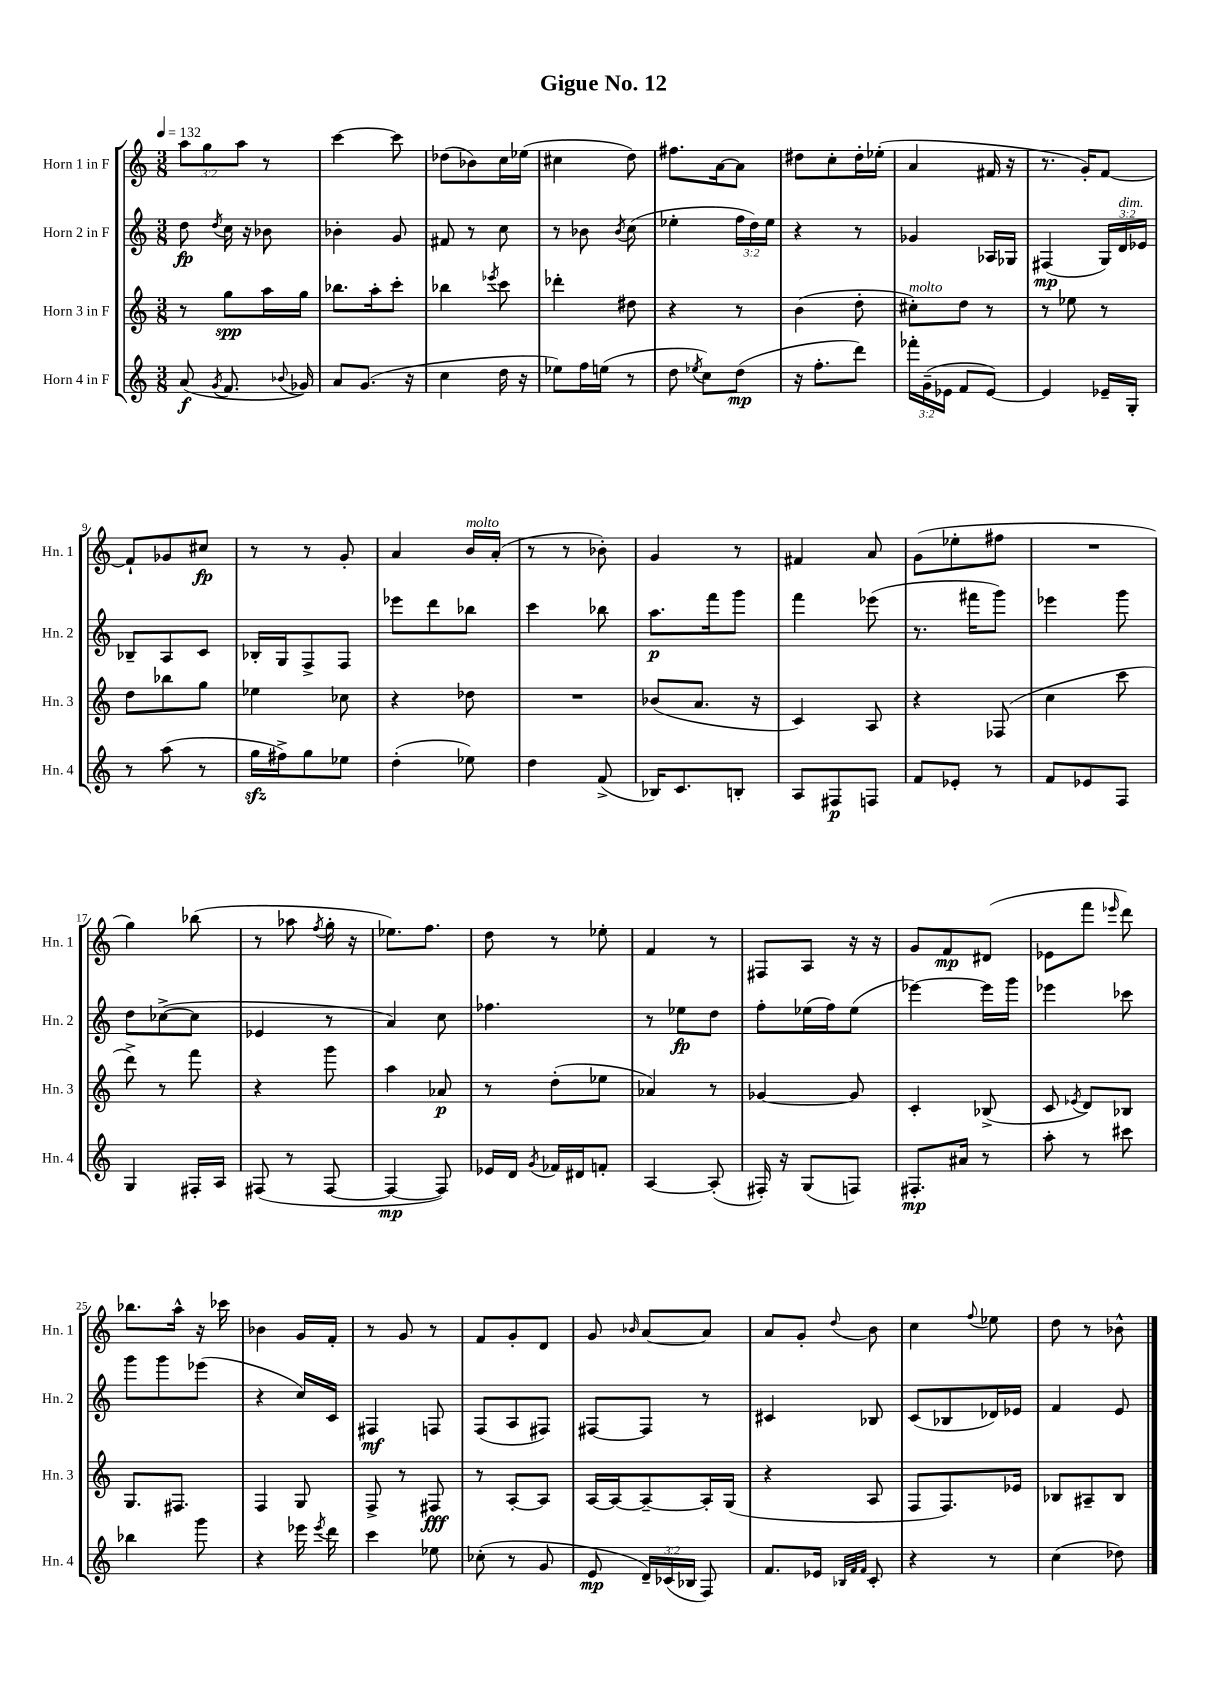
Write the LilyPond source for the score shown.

\header { title = "Gigue No. 12" }
<<
\new StaffGroup <<
\new Staff = "s0" \with { instrumentName = "Horn 1 in F" shortInstrumentName = "Hn. 1" } {
    \clef treble \key c \major \numericTimeSignature \time 3/8 \override Staff.TupletNumber.text = #tuplet-number::calc-fraction-text \tempo 4 = 132
    \autoBeamOff \tuplet 3/2 { a''8[ g''8 a''8] } r8 |
    c'''4~ c'''8 |
    des''8[( bes'8) c''16 ees''16]( |
    cis''4 d''8) |
    fis''8.[ a'16~ a'8] |
    dis''8[ c''8-. dis''16-. ees''16]-.( |
    a'4 fis'16 r16 |
    r8. g'16[-.) f'8]~ |
    f'8[-! ges'8 cis''8]\fp |
    r8 r8 g'8-. |
    a'4 b'16[^\markup { \italic "molto" } a'16]-.( |
    r8 r8 bes'8-.) |
    g'4 r8 |
    fis'4 a'8 |
    g'8[( ees''8-. fis''8] |
    R4. |
    g''4) bes''8( |
    r8 aes''8 \acciaccatura { f''8 } g''16-. r16 |
    ees''8.[) f''8.] |
    d''8 r8 ees''8-. |
    f'4 r8 |
    fis8[ a8] r16 r16 |
    g'8[ f'8\mp dis'8]( |
    ees'8[ f'''8] \grace { ees'''16 } d'''8) |
    bes''8.[ a''16]-^ r16 ces'''16 |
    bes'4 g'16[ f'16]-. |
    r8 g'8 r8 |
    f'8[ g'8-. d'8] |
    g'8 \grace { bes'16 } a'8[~ a'8] |
    a'8[ g'8]-. \appoggiatura { d''8 } b'8 |
    c''4 \appoggiatura { f''8 } ees''8 |
    d''8 r8 bes'8-^ \bar "|." |
}
\new Staff = "s1" \with { instrumentName = "Horn 2 in F" shortInstrumentName = "Hn. 2" } {
    \clef treble \key c \major \numericTimeSignature \time 3/8 \override Staff.TupletNumber.text = #tuplet-number::calc-fraction-text
    \autoBeamOff d''8\fp \acciaccatura { d''8 } c''16 r16 bes'8 |
    bes'4-. g'8 |
    fis'8 r8 c''8 |
    r8 bes'8 \acciaccatura { bes'8 } c''8( |
    ees''4-. \tuplet 3/2 { f''16[ d''16) ees''16] } |
    r4 r8 |
    ges'4 aes16[ ges16] |
    fis4\mp( \tuplet 3/2 { g16[) d'16^\markup { \italic "dim." } ees'16] } |
    bes8[-- a8 c'8] |
    bes16[-. g16 f8-> f8] |
    ees'''8[ d'''8 bes''8] |
    c'''4 bes''8 |
    a''8.[\p f'''16 g'''8] |
    f'''4 ees'''8( |
    r8. fis'''16[ g'''8]) |
    ees'''4 g'''8 |
    d''8[ ces''8~->( ces''8] |
    ees'4 r8 |
    a'4) c''8 |
    fes''4. |
    r8 ees''8[\fp d''8] |
    f''8[-. ees''16( f''16) ees''8]( |
    ees'''4~) ees'''16[ g'''16] |
    ees'''4 ces'''8 |
    g'''8[ g'''8 ees'''8]( |
    r4 c''16[) c'16] |
    fis4\mf f8 |
    f8[( a8 fis8]) |
    fis8[~ fis8] r8 |
    cis'4 bes8 |
    c'8[( bes8 des'16) ees'16] |
    f'4 e'8 \bar "|." |
}
\new Staff = "s2" \with { instrumentName = "Horn 3 in F" shortInstrumentName = "Hn. 3" } {
    \clef treble \key c \major \numericTimeSignature \time 3/8
    \autoBeamOff r8 g''8[\spp a''16 g''16] |
    bes''8.[ a''16-. c'''8]-. |
    bes''4 \acciaccatura { ees'''8 } c'''8 |
    des'''4-. dis''8 |
    r4 r8 |
    b'4( d''8-. |
    cis''8[-.^\markup { \italic "molto" }) d''8] r8 |
    r8 ees''8 r8 |
    d''8[ bes''8 g''8] |
    ees''4 ces''8 |
    r4 des''8 |
    R4. |
    bes'8[( a'8.] r16 |
    c'4) a8 |
    r4 fes8( |
    c''4 c'''8 |
    d'''8->) r8 f'''8 |
    r4 g'''8 |
    a''4 aes'8\p |
    r8 d''8[-.( ees''8] |
    aes'4) r8 |
    ges'4~ ges'8 |
    c'4-. bes8->( |
    c'8 \acciaccatura { ees'8 } d'8[) bes8] |
    g8.[ fis8.] |
    f4 g8 |
    f8-> r8 fis8\fff |
    r8 a8[~-. a8] |
    a16[~ a16~ a8~-- a16-. g16]( |
    r4 a8 |
    f8[ f8.) ees'16] |
    bes8[ ais8-- bes8] \bar "|." |
}
\new Staff = "s3" \with { instrumentName = "Horn 4 in F" shortInstrumentName = "Hn. 4" } {
    \clef treble \key c \major \numericTimeSignature \time 3/8 \override Staff.TupletNumber.text = #tuplet-number::calc-fraction-text
    \autoBeamOff a'8\f( \acciaccatura { g'8 } f'8. \appoggiatura { bes'8 } ges'16) |
    a'8[ g'8.]( r16 |
    c''4 d''16 r16 |
    ees''8[) f''16 e''16]( r8 |
    d''8 \acciaccatura { ees''8 } c''8[) d''8]\mp( |
    r16 f''8.[-. d'''8]) |
    \tuplet 3/2 { fes'''16[-. g'16--( ees'16] } f'8[ ees'8]~) |
    ees'4 ees'16[-- g16]-. |
    r8 a''8( r8 |
    g''16[\sfz fis''16->) g''8 ees''8] |
    d''4-.( ees''8) |
    d''4 f'8->( |
    bes16[) c'8. b8]-. |
    a8[ fis8\p f8] |
    f'8[ ees'8]-. r8 |
    f'8[ ees'8 f8] |
    g4 fis16[-. a16] |
    fis8( r8 fis8~ |
    fis4~\mp fis8) |
    ees'16[ d'16] \acciaccatura { g'8 } fes'16[ dis'16 f'8]-. |
    a4~ a8-.( |
    fis16-.) r16 g8[( f8]) |
    fis8.[-.\mp ais'16] r8 |
    a''8-. r8 cis'''8 |
    bes''4 g'''8 |
    r4 ees'''16 \acciaccatura { ees'''8 } d'''16 |
    c'''4 ees''8 |
    ces''8-.( r8 g'8 |
    e'8\mp \tuplet 3/2 { d'16[--) ces'16( bes16] } f8) |
    f'8.[ ees'16] \grace { bes32[ f'32 f'32] } c'8-. |
    r4 r8 |
    c''4( des''8) \bar "|." |
}
>>
>>
